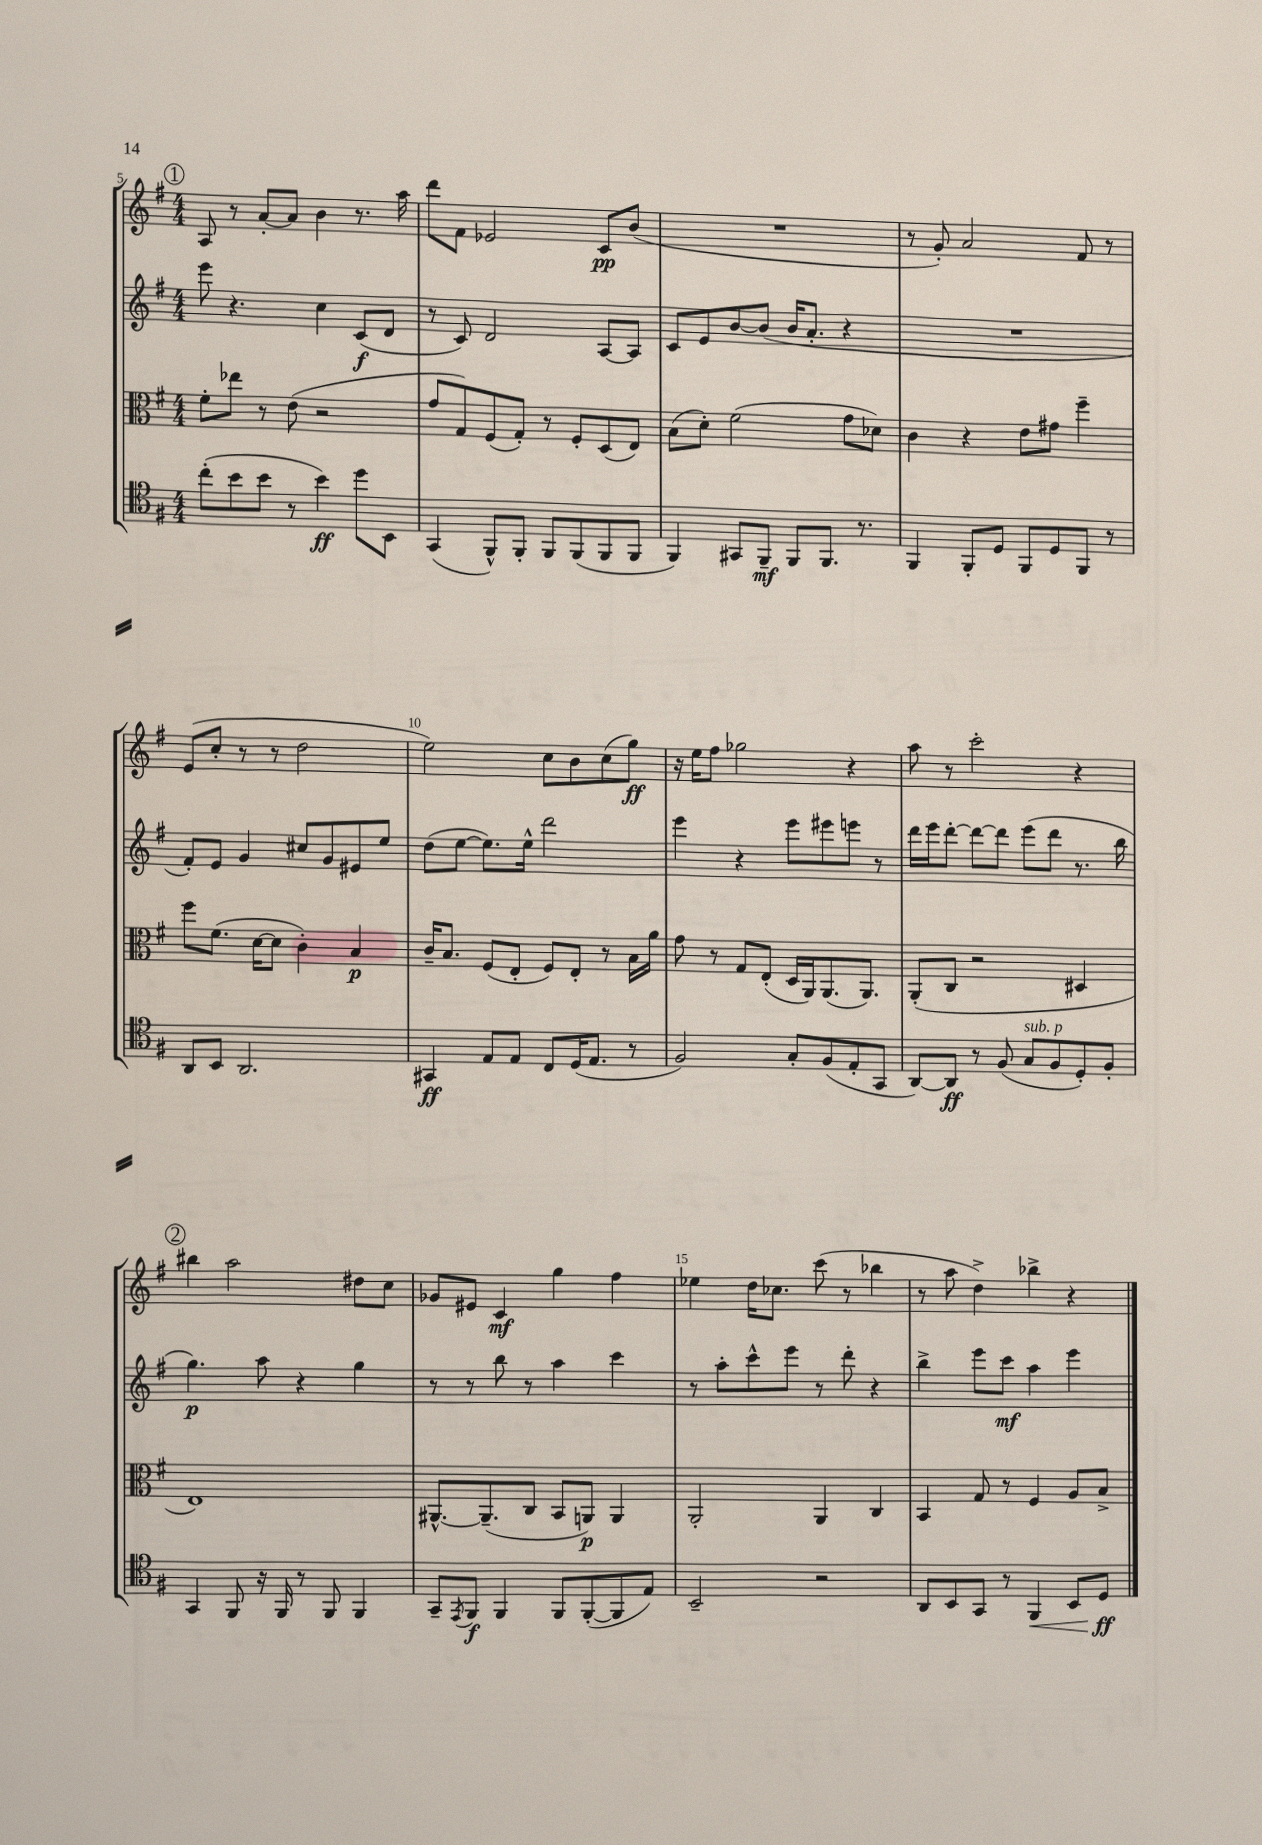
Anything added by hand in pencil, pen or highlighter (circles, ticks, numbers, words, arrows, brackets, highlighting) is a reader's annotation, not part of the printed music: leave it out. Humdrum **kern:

**kern	**kern	**kern	**kern
*staff4	*staff3	*staff2	*staff1
*clefC4	*clefC3	*clefG2	*clefG2
*k[f#]	*k[f#]	*k[f#]	*k[f#]
*M4/4	*M4/4	*M4/4	*M4/4
(8cc'	8f#'	8eee	8A
8b	8ee-	4.r	8r
8b	8r	.	[8a'
8r	(8e	.	8a]
4b)	2r	4cc	4b
8dd	.	(8c	8.r
8BB	.	8d	.
.	.	.	16aa
=	=	=	=
(4GG	8g	8r	8ddd
.	8G)	8c)	8f#
8FF#^^)	(8F#	2d	2e-
8FF#'	8G')	.	.
8FF#	8r	.	.
(8FF#	8F#'	.	.
8FF#	(8D	[8A	8c
8FF#	8E)	8A]	(8b
=	=	=	=
4FF#)	(8B	8c	1r
.	8d')	8e	.
8GG#	(2f#	[8b	.
8FF#~	.	(8b]	.
8FF#	.	16b	.
.	.	8.a'	.
8.FF#	.	.	.
.	8g	4r	.
8.r	.	.	.
.	8d-)	.	.
=	=	=	=
4FF#	4c	1r	8r
.	.	.	8g')
8FF#'	4r	.	2a
8D	.	.	.
8FF#	8e	.	.
8D	8g#	.	.
8FF#	4ff#~	.	8f#
8r	.	.	8r
=	=	=	=
8AA	8ff#	8f#')	(8e
8BB	(8.f#	8e	8cc'
2.AA	.	4g	8r
.	[16d	.	.
.	8d]	.	8r
.	4c')	8cc#	2dd
.	.	8g	.
.	4B	8e#	.
.	.	8ee	.
=	=	=	=
4GG#	16c~	(8dd	2ee)
.	8.B	.	.
.	.	[8ee	.
8E	(8F#	8.ee])	.
8E	8E'	.	.
.	.	16ee^^	.
8C	8F#)	2ddd	8cc
(16D	8E'	.	8b
8.E	.	.	.
.	8r	.	(8cc
8r	16B	.	8gg)
.	16a	.	.
=	=	=	=
2F#)	8g	4eee	16r
.	.	.	16ee
.	8r	.	8ff#
.	8G	4r	2gg-
.	(8E'	.	.
8G'	16D	8eee	.
.	16AA)	.	.
(8F#	(8.AA	8eee#	.
8E'	.	8eee	4r
.	8.AA)	.	.
8GG	.	8r	.
=	=	=	=
[8AA)	(8AA'	16ddd	8aa
.	.	16eee	.
8AA]	8C	[8ddd'	8r
8r	2r	8ddd_	2ccc'
(8F#	.	8ddd]	.
8G	.	(8eee	.
8F#	.	8ddd	.
8D')	4D#	8.r	4r
8F#'	.	.	.
.	.	16bb	.
=	=	=	=
4GG	1E)	4.gg)	4bb#
8FF#	.	.	2aa
16r	.	8aa	.
16FF#	.	.	.
8r	.	4r	.
8FF#	.	.	.
4FF#	.	4gg	8dd#
.	.	.	8cc
=	=	=	=
8GG~	[8.AA#^^	8r	8g-
8qEE	.	.	.
8FF#	.	8r	8e#
.	(8.AA#~]	.	.
4FF#	.	8bb	4c
.	8C	8r	.
8FF#	8BB	4aa	4gg
([8FF#'	8AA)	.	.
8FF#]	4AA	4ccc	4ff#
8E)	.	.	.
=	=	=	=
2BB~	2AA'	8r	4ee-
.	.	8aa'	.
.	.	8ccc^^	16dd
.	.	.	8.cc-
.	.	8eee	.
2r	4AA	8r	(8ccc
.	.	8ddd'	8r
.	4C	4r	4bb-
=	=	=	=
8AA	4BB	4bb^	8r
8BB	.	.	8aa
8GG	8G	8eee	4dd^)
8r	8r	8ccc	.
4FF#	4F#	4aa	4bb-^
8BB	8A	4eee	4r
8D	8B^	.	.
==	==	==	==
*-	*-	*-	*-
